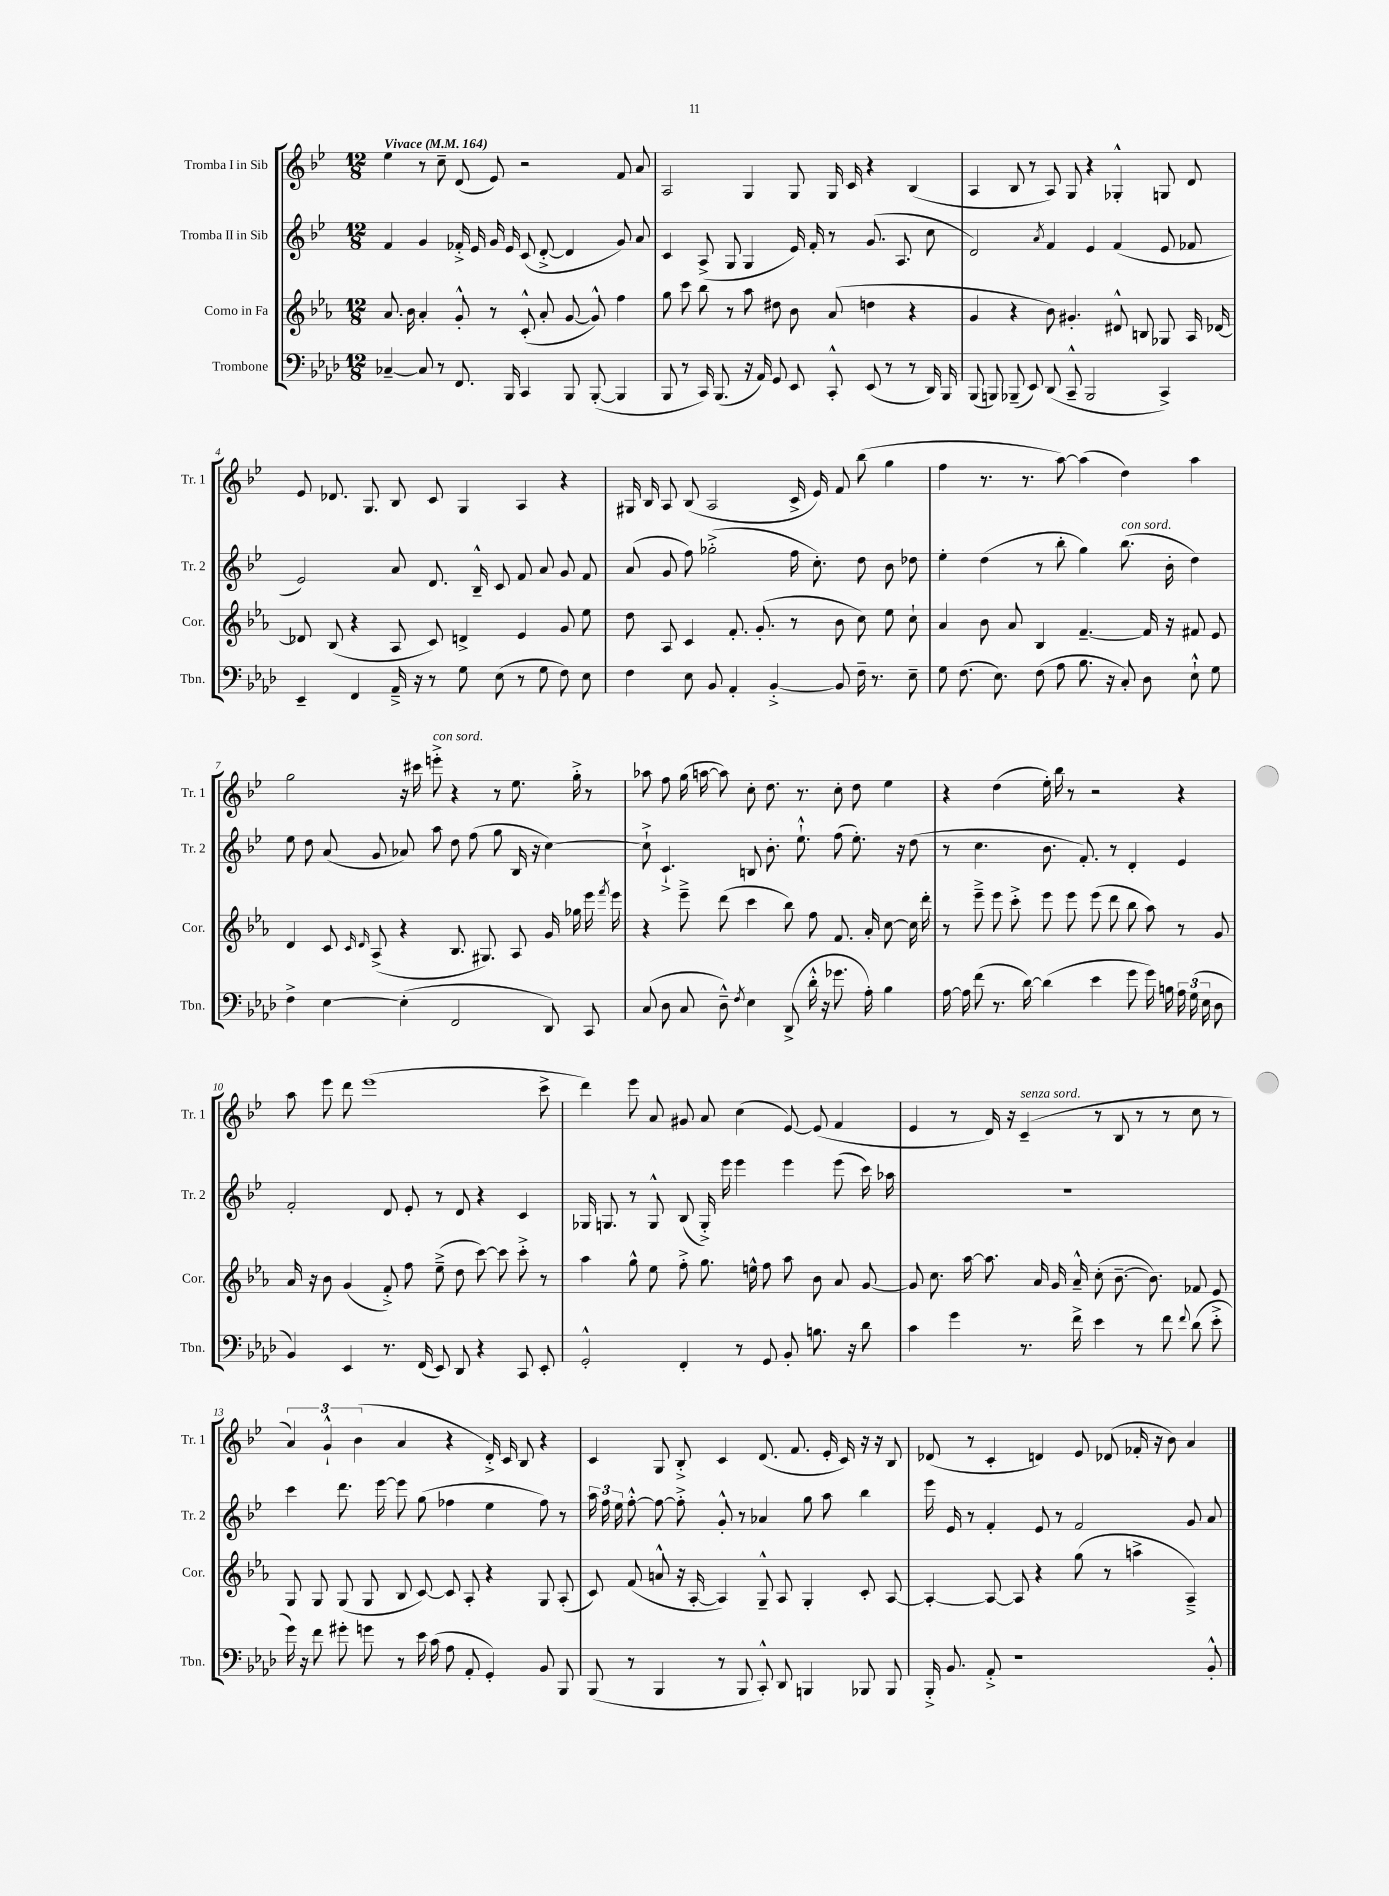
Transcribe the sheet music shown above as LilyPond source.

<<
\new StaffGroup <<
\new Staff = "s0" \with { instrumentName = "Tromba I in Sib" shortInstrumentName = "Tr. 1" } {
    \clef treble \key bes \major \numericTimeSignature \time 12/8 \tempo "Vivace" 4 = 164
    \autoBeamOff ees''4 r8 c''8-- d'8( ees'8) r2 f'8 a'8 |
    a2 g4 g8 g16 c'16 r4 bes4( |
    a4 bes8 r8 a8) g8 r4 ges4-.-^ g8 d'8 |
    ees'8 des'8. g8. bes8 c'8 g4 a4 r4 |
    gis16 bes16 a8 bes8( a2 c'16-> ees'16) f'8 bes''8( g''4 |
    f''4 r8. r8. a''8~) a''4( d''4) a''4 |
    g''2 r16 cis'''16 e'''8-.->^\markup { \italic "con sord." } r4 r8 ees''8. g''16-.-> r8 |
    aes''8 f''8 g''16( a''16~ a''8) c''8-. d''8. r8. c''8-. d''8 ees''4 |
    r4 d''4( ees''16-.) bes''16 r8 r2 r4 |
    a''8 ees'''8 d'''8 ees'''1( c'''8-> |
    d'''4) ees'''8 a'8 gis'8 a'8 c''4( ees'8~) ees'8( f'4 |
    ees'4 r8 d'16) r16 c'4--^\markup { \italic "senza sord." }( r8 bes8 r8 r8 c''8 r8 |
    \tuplet 3/2 { a'4) g'4-!-^ bes'4( } a'4 r4 d'16-.->) c'16 bes8 r4 |
    c'4 g8 bes8-.-> c'4 d'8.( f'8. ees'16-. c'16) r16 r16 bes8 |
    des'8( r8 c'4-. d'4) ees'8 des'8( fes'16-. r16 bes'8) a'4 \bar "|." |
}
\new Staff = "s1" \with { instrumentName = "Tromba II in Sib" shortInstrumentName = "Tr. 2" } {
    \clef treble \key bes \major \numericTimeSignature \time 12/8
    \autoBeamOff f'4 g'4 fes'16-.-> ees'16 g'16 ees'16 c'8( d'8~-.-> d'4 g'8) a'8 |
    c'4 a8->( g8 g4 ees'16) f'16-. r8 g'8.( a8. c''8 |
    d'2) \acciaccatura { a'8 } f'4 ees'4 f'4( ees'8 fes'8 |
    ees'2) a'8 d'8. bes16---^ c'8 f'8 a'8 g'8 f'8 |
    a'8( g'8 f''8) ges''2-.->( f''16 c''8.-.) d''8 bes'8 des''8 |
    ees''4-. d''4( r8 bes''8-. g''4) bes''8.^\markup { \italic "con sord." }( bes'16-. d''4) |
    ees''8 d''8 a'8( g'8 aes'8) a''8 d''8 f''8( g''8 bes16 r16 c''4~) |
    c''8-!-> c'4.-!-> b8 bes'8.-. ees''8.-!-^ f''8( ees''8.-.) r16 d''8( |
    r8 c''4. bes'8. f'8.-.) r8 d'4-. ees'4 |
    f'2-. d'8 ees'8-. r8 d'8 r4 c'4 |
    ges16 g8. r8 g8-^ bes8( g16-.->) ees'''16 ees'''4 ees'''4 ees'''8( c'''16) aes''16 |
    R1. |
    c'''4 d'''8. ees'''16~ ees'''8 g''8( fes''4 ees''4 fes''8) r8 |
    \tuplet 3/2 { a''16 f''16 ees''16 } f''8~-.-^ f''8~ f''8-.-> g'8-.-^ r8 aes'4 g''8 a''8 bes''4 |
    ees'''16 ees'16 r8 f'4-. ees'8 r8 f'2 g'8 a'8 \bar "|." |
}
\new Staff = "s2" \with { instrumentName = "Corno in Fa" shortInstrumentName = "Cor." } {
    \clef treble \key ees \major \numericTimeSignature \time 12/8
    \autoBeamOff aes'8. bes'16 aes'4-. g'8-.-^ r8 c'8-.-^( aes'8-. g'8~ g'8-^) f''4 |
    g''8 c'''8 bes''8 r8 aes''8 dis''8 bes'8 aes'8( d''4 r4 |
    g'4 r4 bes'8) gis'4.-. dis'8-^ b8 ges8 aes16 des'16~ |
    des'8 bes8( r4 aes8 c'8) d'4-> ees'4 g'8 ees''8 |
    d''8 aes8 c'4 f'8.-. g'8.-.( r8 bes'8 c''8) ees''8 c''8-! |
    aes'4 bes'8 aes'8 bes4 f'4.~-- f'16 r16 fis'8 ees'8 |
    d'4 c'8 \grace { c'16 d'16 } aes8->( r4 bes8. gis8.) aes8 g'16 ges''16 ees'''16 \acciaccatura { f'''8 } ees'''16 |
    r4 ees'''8---> d'''8( c'''4 bes''8) f''8 f'8. aes'16-. c''8~ c''16 d'''16-. |
    r8 ees'''8---> ees'''8 c'''8-.-> ees'''8 ees'''8 ees'''8( d'''8 bes''8 aes''8) r8 g'8 |
    aes'16 r16 bes'8 g'4( f'8-.->) f''8 ees''8--->( d''8 c'''8~) c'''8 c'''8-.-> r8 |
    aes''4 g''8-^ ees''8 f''8-.-> g''8. e''16-^ f''8 aes''8 bes'8 aes'8 g'8~ |
    g'8 c''8. aes''16~ aes''8. aes'16 g'16 aes'16---^ c''8-.( bes'8.~-- bes'8.) fes'8 ees'8 |
    g8 g8 g8( g8 bes8 c'8~) c'8 aes8-. r4 g8 aes8-.( |
    c'8) f'8( a'8-^ r16 aes16~-. aes4) g8---^ aes8 g4-. c'8-. aes8~ |
    aes4~-. aes8~ aes8 r4 g''8( r8 a''4-> aes4--->) \bar "|." |
}
\new Staff = "s3" \with { instrumentName = "Trombone" shortInstrumentName = "Tbn." } {
    \clef bass \key aes \major \numericTimeSignature \time 12/8
    \autoBeamOff ces4~-- ces8 r8 f,8. bes,,16 c,4 bes,,8 bes,,8~-.( bes,,4 |
    bes,,8 r8 c,16) bes,,8.( r16 aes,16) g,8 ees,8 c,8-.-^ ees,8( r8 r8 des,16) bes,,16 |
    bes,,8( b,,8) bes,,8--( ees,8) des,8( c,8---^ bes,,2 c,4->) |
    ees,4-- f,4 aes,16---> r16 r8 g8 ees8( r8 g8 f8) ees8 |
    f4 ees8 bes,8 aes,4-. bes,4~-.-> bes,8 f16-- r8. ees8-- |
    g8 f8.( ees8.) f8( aes8 bes8. r16 c8-.) des8 ees8-!-^ g8 |
    f4-> ees4~ ees4-.( f,2 des,8) c,8 |
    c8( des8 c8 des8---^) \acciaccatura { f8 } ees4 des,8->( des'16-.-^ r16 ges'8. aes16-.) bes4 |
    aes16~ aes16 f'8( r8. des'16~) des'4( ees'4 g'8 g'16) b16 \tuplet 3/2 { aes16 g16( ees16 } des8 |
    bes,4) ees,4 r8. f,16( ees,8) des,8 r4 c,8 ees,8-. |
    g,2-.-^ f,4-. r8 g,8 bes,8-. b8. r16 des'8 |
    c'4 g'4 r8. f'16-> ees'4 r8 f'8 \appoggiatura { f'8 } des'8( ees'8-.-> |
    g'16) r16 f'8 gis'8-. g'8 r8 ees'16 c'16( aes8 aes,8-. g,4-.) bes,8 bes,,8 |
    bes,,8( r8 bes,,4 r8 bes,,8 c,8-.-^) des,8 b,,4 bes,,8 bes,,8 |
    bes,,16-.-> bes,8. aes,8-.-> r1 bes,8-.-^ \bar "|." |
}
>>
>>
